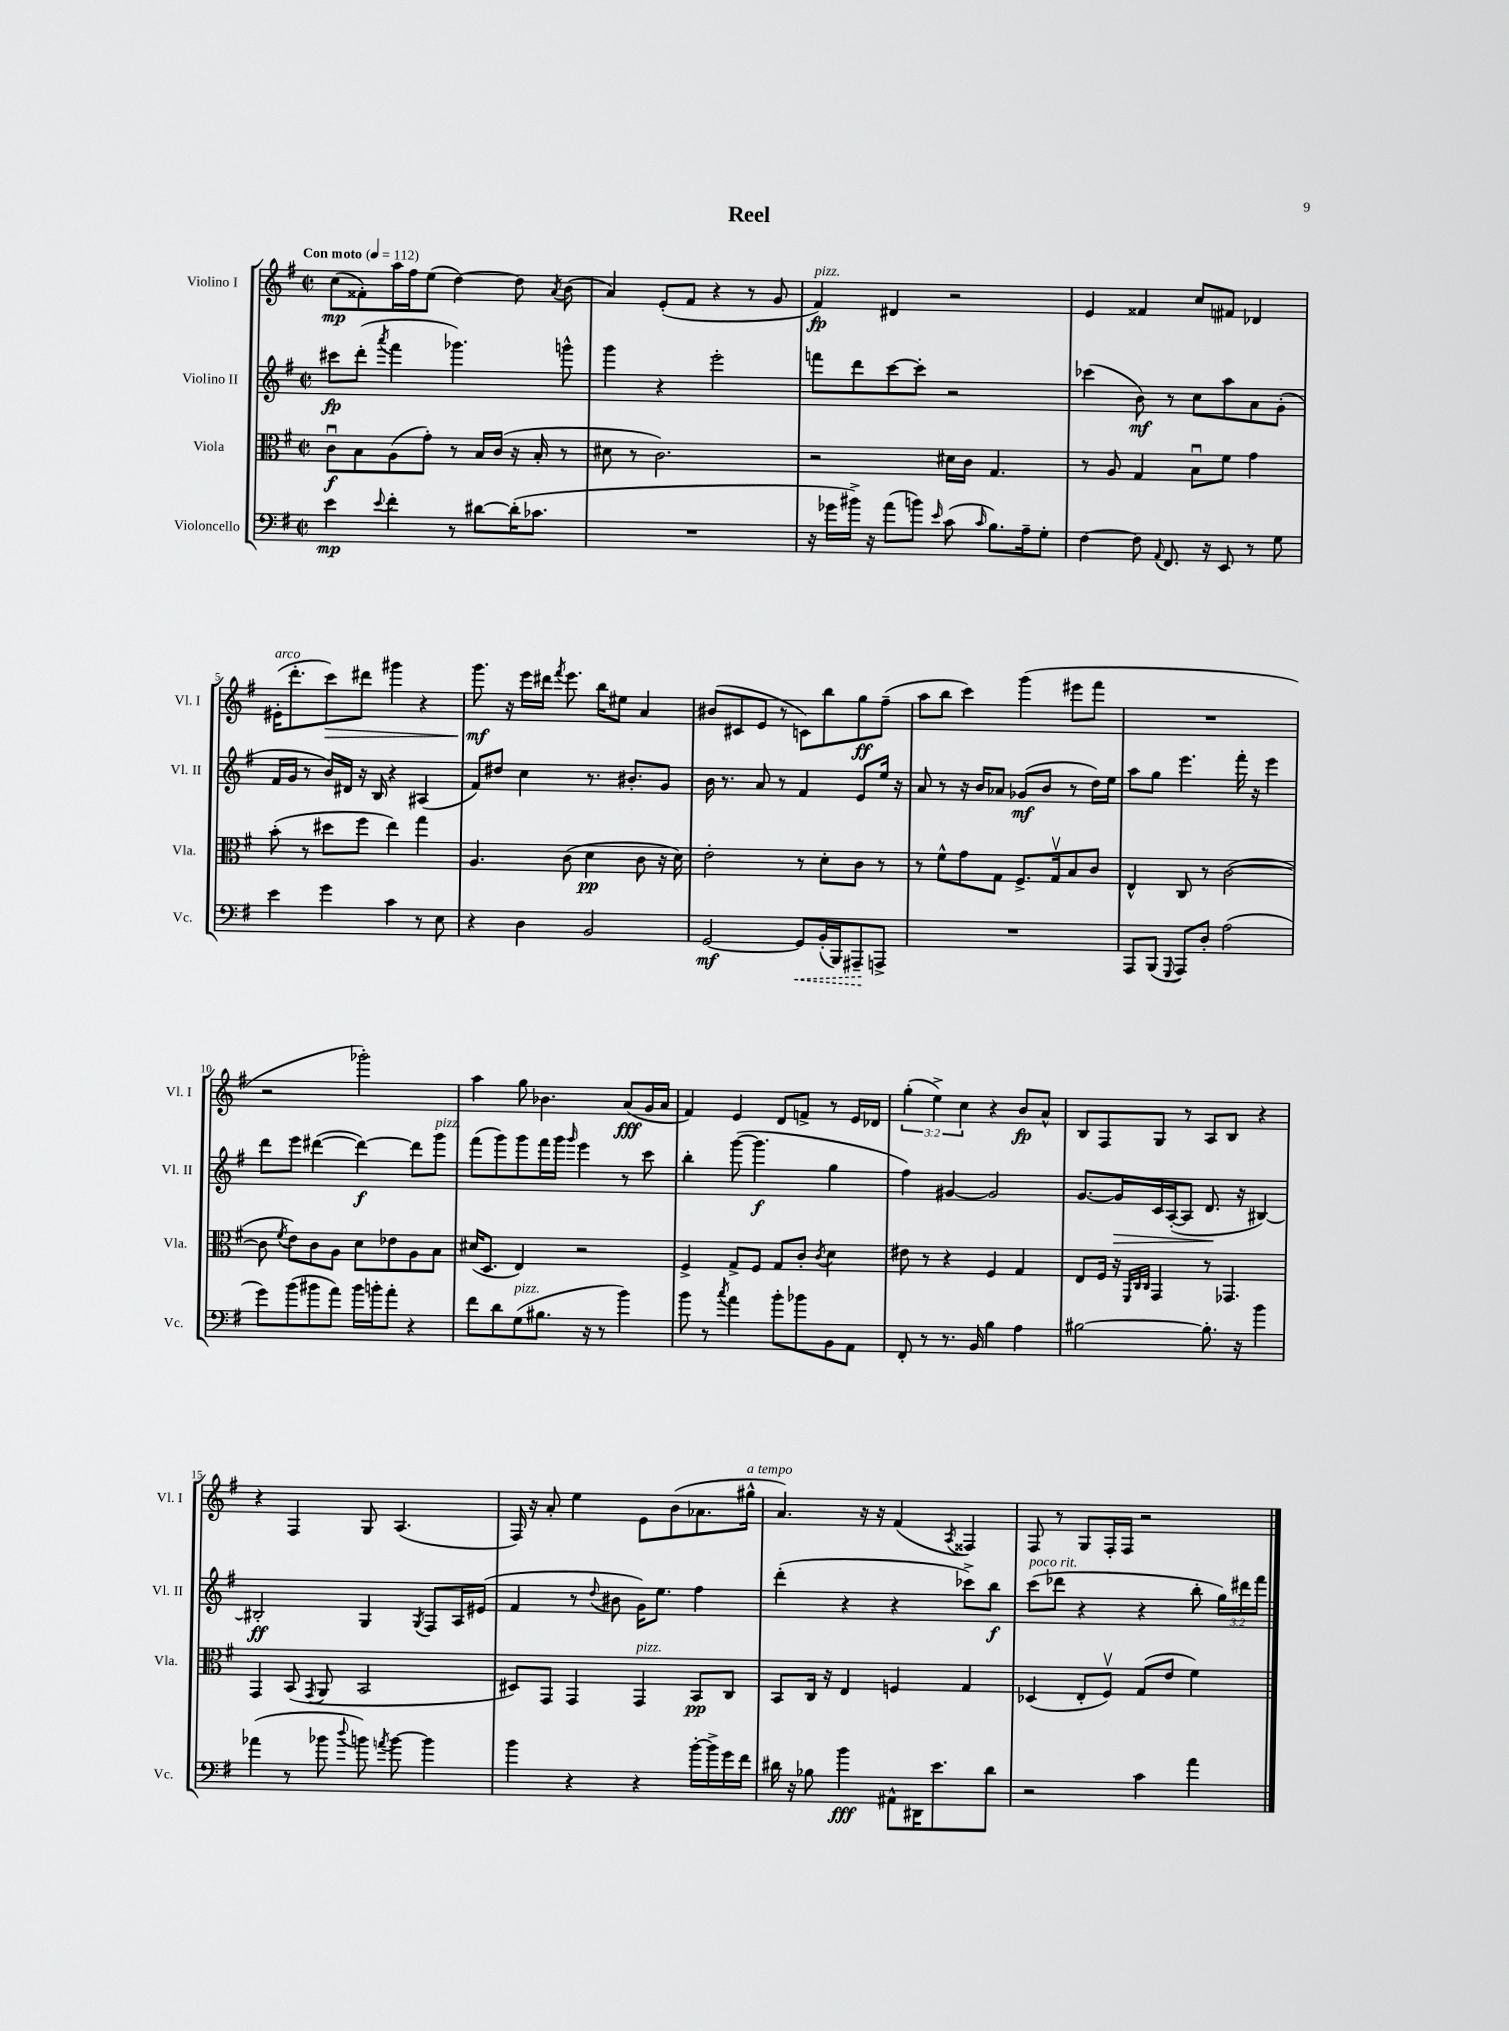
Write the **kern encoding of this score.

**kern	**kern	**kern	**kern
*staff4	*staff3	*staff2	*staff1
*clefF4	*clefC3	*clefG2	*clefG2
*k[f#]	*k[f#]	*k[f#]	*k[f#]
*M2/2	*M2/2	*M2/2	*M2/2
*met(c|)	*met(c|)	*met(c|)	*met(c|)
*MM112	*MM112	*MM112	*MM112
4e\	8cu\L	8ccc#\L	(8cc\L
.	8B\	(8ddd'\J	8f##'\)
8qqe/	.	8qaaa/	.
4f#'\	(8A\	4fff#\	16aa\L
.	.	.	16ff#\J
.	8g'\J)	.	(8ee\J
8r	8r	4.ggg-\)	[4dd\)
[8d#\L	16B/LL	.	.
.	(16c/JJ	.	.
(16d#'\]K	16r	.	8dd\]
8.c-\J	16B'/	.	.
.	.	.	8qa/
.	8r	8ggg^^\	(8b\
=	=	=	=
1r	8d#\	4ggg\	4a/)
.	8r	.	.
.	2.c\)	4r	(8e'/L
.	.	.	8f#/J
.	.	2eee'\	4r
.	.	.	8r
.	.	.	8g/
=	=	=	=
16r	2r	8fff\L	4f#/)
16g-\LL	.	.	.
16b#^\JJ)	.	8ddd\	.
16r	.	.	.
(8a\L	.	[8ccc\	4d#/
8b\J)	.	8ccc'\]J	.
16qqe/	.	.	.
(8c\	16d#\LL	2r	2r
.	16c\JJ	.	.
16qqc/	.	.	.
8.B\L)	4.G/	.	.
16A~\k	.	.	.
8G'\J	.	.	.
=	=	=	=
[4F#\	8r	(4ccc-\	4e/
.	8A/	.	.
8F#\]	4G/	8b\)	4f##/
8qqAA/	.	.	.
8.FF#/	.	8r	.
.	8Bu\L	8cc\L	8cc/L
16r	.	.	.
8EE/	8f#\J	8aa\	8f#/J
8r	4g\	8a\	4d-/
8G\	.	(8g'\J	.
=	=	=	=
4e\	(8b'\	16f#/LL	(16e#'\LK
.	.	16g/JJ	8.ddd'\
.	8r	8r	.
4g\	8dd#\L	16b/LL)	8ccc\)
.	.	16d#/JJ	.
.	8ff#\J	16r	8ddd#\J
.	.	16B/	.
4c\	4ee\)	4r	4ggg#\
8r	4gg\	(4A#/	4r
8E\	.	.	.
=	=	=	=
4r	4.A/	8f#/L)	8.ggg\
.	.	8dd#/J	.
.	.	.	16r
4D\	.	4cc\	16eee\LL
.	.	.	16ddd#\JJ
.	.	.	8qfff#/
.	(8c\	.	8.eee\
2BB/	4d\	8.r	.
.	.	.	16bb\LK
.	.	.	8ee#\J
.	.	8.b#'/L	.
.	8c\	.	4a/
.	16r	8g/J	.
.	16d\)	.	.
=	=	=	=
[2GG/	2e'\	16b\	(8b#/L
.	.	8.r	.
.	.	.	8c#/
.	.	8a/	8e/J
.	.	8r	8r
8GG/]L	8r	4f#/	8c\L)
(16BB'/L	8d'\L	.	8bb\
16BBB/J)	.	.	.
8AAA#~/	8c\J	8e/L	8gg\
8AAA^/J	8r	16ee/Jk	(8ff#~\J
.	.	16r	.
=	=	=	=
1r	8r	8a/	8aa\L
.	8f#^^\L	8r	8bb\J
.	8g\	16r	4ccc\)
.	.	16b/LK	.
.	8G\J	8a-/J	.
.	8.F#^/L	(8g-/L	(4ggg\
.	.	8b/J	.
.	16Gv/k	.	.
.	8B/	8r	8eee#\L
.	8c/J	16dd\LL)	8fff#\J
.	.	16ee\JJ	.
=	=	=	=
8AAA/L	4E^^/	8aa\L	1r
(8BBB/J	.	8gg\J	.
8qqGGG/	.	.	.
8AAA/L)	8C/	4.eee\	.
8D'/J	8r	.	.
(2A\	([2c\	.	.
.	.	16fff#'\	.
.	.	16r	.
.	.	4eee\	.
=	=	=	=
8g\L)	8c\]	8ddd\L	2r
.	8qf#/	.	.
(8b\	8e\L)	8eee\J	.
8b#\	8c\	([4ddd#\	.
8a\J)	8A\J	.	.
16b#\LL	8d\L	4ddd#\_)	2ggg-'\)
16b'\J	.	.	.
8a'\J	8e-\	.	.
4r	8A\	8ddd#\]L	.
.	8B\J	8ggg\J	.
=	=	=	=
8f#\L	(16d#/LK	(8fff#\L	4aa\
.	8.D/J	.	.
8d\	.	8ggg\)	.
(8G\	4E/)	8ggg\	8gg\
8.B#\J	.	16fff#\L	4.b-\
.	.	16ggg\JJ	.
.	.	16qqggg/	.
.	2r	4eee\	.
16r	.	.	.
8r	.	.	.
4b\)	.	8r	(8a/L
.	.	8ccc\	16g/L
.	.	.	16a/JJ
=	=	=	=
8b\	4F#^/	4bb'\	4f#/)
8r	.	.	.
8qcc/	.	.	.
4a\	8G^/L	([8ggg\	4e/
.	8F#/J	4.ggg\]	.
8b'\L	8G/L	.	8d/L
8b-\	8c'/J	.	8f^/J
.	8qc/	.	.
8BB\	4d\	4gg\	8r
8AA\J	.	.	16e/LL
.	.	.	16d-/JJ
=	=	=	=
8FF#'/	8e#\	4ff#\)	(6gg'\
8r	8r	.	.
.	.	.	6ee^\)
8.r	4r	[4g#/	.
.	.	.	6cc\
16BB/	.	.	.
4B\	4F#/	2g#/]	4r
4A\	4G/	.	8b/L
.	.	.	8a^^/J
=	=	=	=
[2B#\	8E/L	[8.g/L	8B/L
.	16F#/Jk	.	8F#/
.	16r	16g/]L	.
.	32qqFF#/LLL	.	.
.	32qqC/	.	.
.	32qqC/JJJ	.	.
.	4GG/	16c/	8G/J
.	.	([16A'/J	.
.	.	8A/]J	8r
8.B#'\]	8r	8.d/	8A/L
.	4.GG-/	.	8B/J
16r	.	16r	.
4b\	.	[4B#/)	4r
=	=	=	=
(4a-\	4GG/	2B#'/]	4r
8r	(8BB/	.	4F#/
.	8qGG/	.	.
8b-\	8AA/	.	.
8qqdd/	.	.	.
8b\)	2BB/	4G/	8G/
8qa/	.	.	.
[8b\	.	.	(4.A/
.	.	8qG/	.
4b\]	.	8F#/L	.
.	.	16A/L	.
.	.	(16e#/JJ	.
=	=	=	=
4b\	8D#/L)	4f#/	16F#/)
.	.	.	16r
.	8GG/J	.	8a'/
4r	4GG/	8r	4ee\
.	.	8qqdd/	.
.	.	8b#\	.
4r	4GG/	16g\LK)	8e\L
.	.	8.ee\J	.
.	.	.	(8b\
[16b'\LL	8BB/L	4ff#\	8.a-\
16b^\]	.	.	.
16g\	8C/J	.	.
16f#\JJ	.	.	16gg#^^\Jk
=	=	=	=
16d#\	8BB/L	(4ddd'\	4.a/)
16r	.	.	.
8B-\	16C/Jk	.	.
.	16r	.	.
4b\	4E/	4r	.
.	.	.	16r
.	.	.	16r
8AA#^^\L	4F/	4r	(4f#/
16DD#\K	.	.	.
8.e\	.	.	.
.	.	.	8qA/
.	4G/	8ccc-^\L)	4F##/)
8d#\J	.	8bb\J	.
=	=	=	=
2r	(4D-/	(8ccc\L	8F#/
.	.	8ddd-\J	8r
.	8E'/L	4r	8G/L
.	8F#v/J)	.	16F#'/L
.	.	.	16F#/JJ
4c\	(8G/L	4r	2r
.	8e/J	.	.
4a\	4f#\)	8bb'\	.
.	.	24gg\LL)	.
.	.	24ddd#\	.
.	.	24fff#\JJ	.
==	==	==	==
*-	*-	*-	*-
